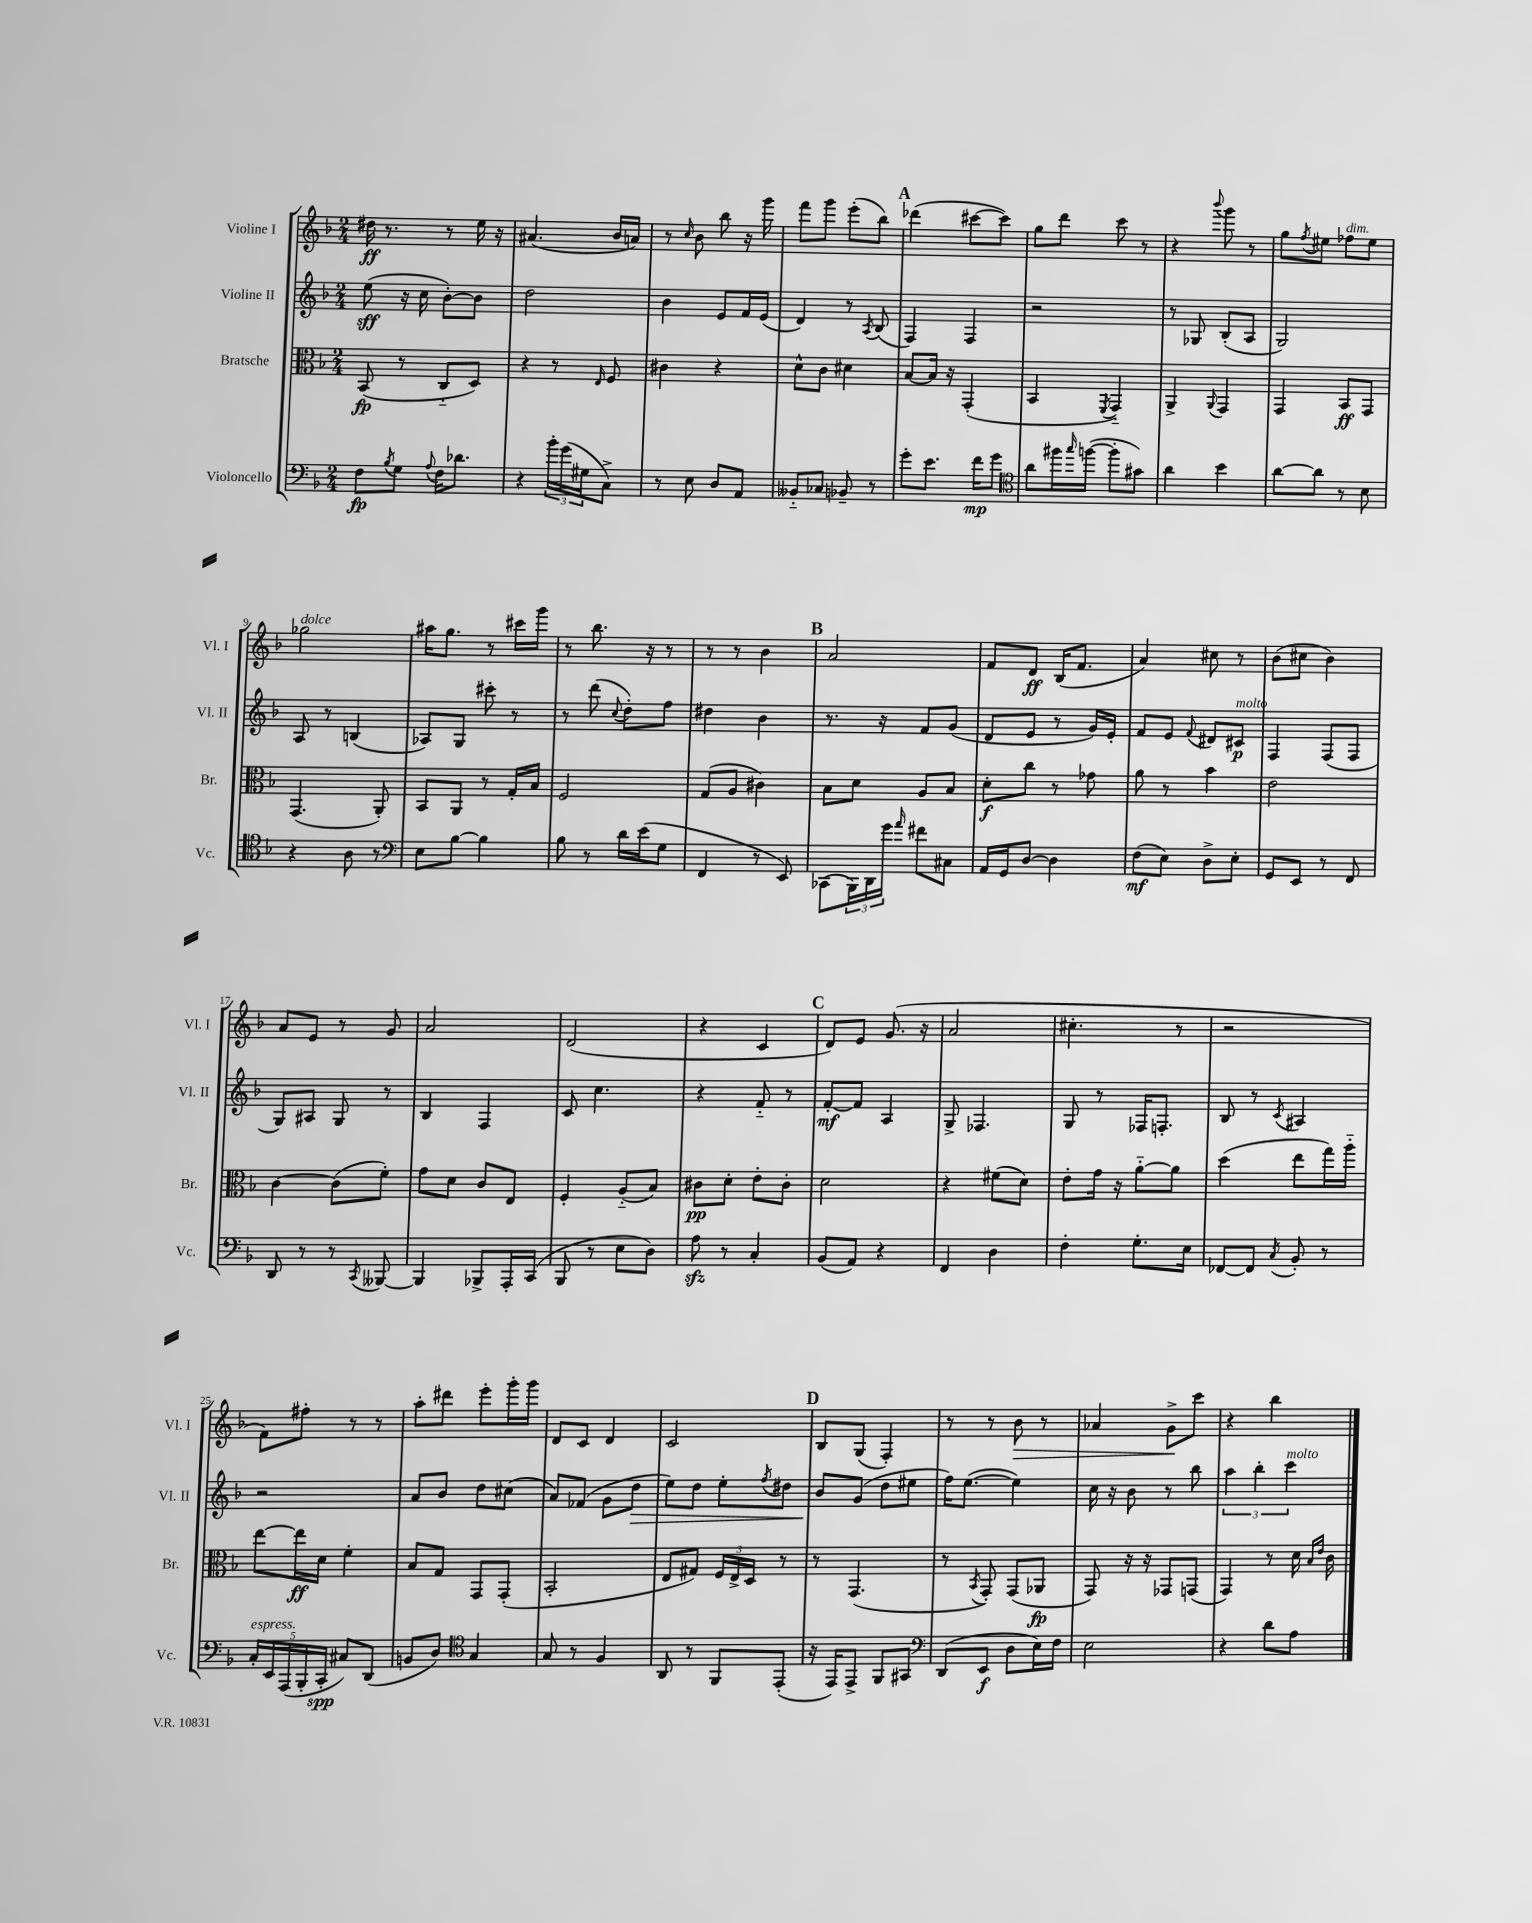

**kern	**dynam	**kern	**dynam	**kern	**dynam	**kern	**dynam
*part4	*part4	*part3	*part3	*part2	*part2	*part1	*part1
*staff4	*staff4	*staff3	*staff3	*staff2	*staff2	*staff1	*staff1
*I"Violoncello	*	*I"Bratsche	*	*I"Violine II	*	*I"Violine I	*
*I'Vc.	*	*I'Br.	*	*I'Vl. II	*	*I'Vl. I	*
*clefF4	*	*clefC3	*	*clefG2	*	*clefG2	*
*k[b-]	*	*k[b-]	*	*k[b-]	*	*k[b-]	*
*M2/4	*	*M2/4	*	*M2/4	*	*M2/4	*
=1	=1	=1	=1	=1	=1	=1	=1
8F\L	fp	(8BB-/	fp	(8ee\	sff	16dd#X\	ff
.	.	.	.	.	.	8.r	.
8qB-/	.	.	.	.	.	.	.
8G\J	.	8r	.	16r	.	.	.
.	.	.	.	16cc\	.	.	.
8qqA/	.	.	.	.	.	.	.
16F\KL	.	8C/L	.	[8b-'\L)	.	8r	.
8.d-X\J	.	.	.	.	.	.	.
.	.	8D/J)	.	8b-\J]	.	16ee\	.
.	.	.	.	.	.	16r	.
=2	=2	=2	=2	=2	=2	=2	=2
4r	.	4r	.	2dd\	.	(4.a#X/	.
24b-'\LL	.	8r	.	.	.	.	.
(24g\	.	.	.	.	.	.	.
24G#X\J	.	.	.	.	.	.	.
.	.	16qqE/	.	.	.	.	.
8C^\J)	.	8F/	.	.	.	16b-/LL	.
.	.	.	.	.	.	16an/JJ)	.
=3	=3	=3	=3	=3	=3	=3	=3
8r	.	4c#X\	.	4b-\	.	8r	.
.	.	.	.	.	.	16qqcc/	.
8E\	.	.	.	.	.	8b-\	.
8D/L	.	4r	.	8e/L	.	8bb-\	.
8AA/J	.	.	.	16f/L	.	16r	.
.	.	.	.	(16e/JJ	.	16ggg\	.
=4	=4	=4	=4	=4	=4	=4	=4
8BB--X/L	.	8d^^\L	.	4d/)	.	8fff\L	.
8C-X/J	.	8c\J	.	.	.	8ggg\J	.
8BB-X~/	.	4d#X\	.	8r	.	(8eee'\L	.
.	.	.	.	8qA/	.	.	.
8r	.	.	.	(8B-/	.	8bb-\J)	.
!!LO:REH:place=s1:t=A
=5	=5	=5	=5	=5	=5	=5	=5
8g'\L	.	[8B-/L	.	4F/)	.	(4ddd-X\	.
8.e\J	.	16B-/Jk]	.	.	.	.	.
.	.	16r	.	.	.	.	.
.	.	(4GG'/	.	4F/	.	[8ccc#X\L	.
16f\KL	mp	.	.	.	.	.	.
8g\J	.	.	.	.	.	8ccc#\J])	.
=6	=6	=6	=6	=6	=6	=6	=6
*clefC4	*	*	*	*	*	*	*
8a\L	.	4BB-/	.	2r	.	8gg\L	.
16ff#X\L	.	.	.	.	.	8ddd\J	.
16qqgg/	.	.	.	.	.	.	.
([16ffn\JJ	.	.	.	.	.	.	.
.	.	8qFF/	.	.	.	.	.
8ff'\L]	.	4GG/)	.	.	.	8ccc\	.
8g#X\J)	.	.	.	.	.	8r	.
=7	=7	=7	=7	=7	=7	=7	=7
4a\	.	4AA^/	.	8r	.	4r	.
.	.	.	.	8G-X/	.	.	.
.	.	8qqAA/	.	.	.	8qqbbb-/	.
4b-\	.	4GG/	.	(8B-'/L	.	8ggg\	.
.	.	.	.	8A/J	.	8r	.
=8	=8	=8	=8	=8	=8	=8	=8
[8a\L	.	4GG/	.	2G/)	.	8gg\L	.
.	.	.	.	.	.	8qff/	.
8a\J]	.	.	.	.	.	8ee#X\J	.
!	!	!	!	!	!	!LO:TX:a:i:t=dim.	!
8r	.	8BB-/L	ff	.	.	8ff-X\L	.
8B-\	.	8GG/J	.	.	.	8ee#\J	.
!!LO:LB:g=z
=9	=9	=9	=9	=9	=9	=9	=9
!	!	!	!	!	!	!LO:TX:a:i:t=dolce	!
4r	.	(4.GG/	.	8A/	.	2gg-X\	.
.	.	.	.	8r	.	.	.
8A\	.	.	.	(4Bn/	.	.	.
8r	.	8AA'/)	.	.	.	.	.
=10	=10	=10	=10	=10	=10	=10	=10
*clefF4	*	*	*	*	*	*	*
8E\L	.	8BB-/L	.	8A-X/L)	.	16aa#X\KL	.
.	.	.	.	.	.	8.gg\J	.
[8B-\J	.	8AA/J	.	8G/J	.	.	.
4B-\]	.	8r	.	8ccc#X'\	.	8r	.
.	.	16G'/LL	.	8r	.	16ccc#X\LL	.
.	.	16B-/JJ	.	.	.	16ggg\JJ	.
=11	=11	=11	=11	=11	=11	=11	=11
8B-\	.	2F/	.	8r	.	8r	.
8r	.	.	.	(8ddd\	.	8.bb-\	.
.	.	.	.	8qqcc/	.	.	.
16d\LL	.	.	.	8dd'\L)	.	.	.
(16e\J	.	.	.	.	.	16r	.
8G\J	.	.	.	8ff\J	.	8r	.
=12	=12	=12	=12	=12	=12	=12	=12
4FF/	.	(8G/L	.	4dd#X\	.	8r	.
.	.	8A/J	.	.	.	8r	.
8r	.	4c#X\)	.	4b-\	.	4b-\	.
8EE/)	.	.	.	.	.	.	.
!!LO:REH:place=s1:t=B
=13	=13	=13	=13	=13	=13	=13	=13
(8CC-X\L	.	8B-\L	.	8.r	.	2a/	.
24BBB-\L)	.	8d\J	.	.	.	.	.
24DD\	.	.	.	.	.	.	.
.	.	.	.	16r	.	.	.
24g\JJ	.	.	.	.	.	.	.
16qqa/	.	.	.	.	.	.	.
8f#X\L	.	8A/L	.	8f/L	.	.	.
8C#X\J	.	8B-/J	.	(8g/J	.	.	.
=14	=14	=14	=14	=14	=14	=14	=14
16AA/LL	.	8d'\L	f	8d/L	.	8f/L	.
16GG/J	.	.	.	.	.	.	.
[8D/J	.	8cc\J	.	8e/J	.	8d/J	ff
4D\]	.	8r	.	8r	.	(16B-/KL	.
.	.	.	.	.	.	8.f/J	.
.	.	8g-X\	.	16g/LL)	.	.	.
.	.	.	.	16e'/JJ	.	.	.
=15	=15	=15	=15	=15	=15	=15	=15
(8F\L	mf	8a\	.	8f/L	.	4a/)	.
8E\J)	.	8r	.	8e/J	.	.	.
.	.	.	.	8qqf/	.	.	.
8D^\L	.	4b-\	.	8d#X/L	.	8cc#X\	.
!	!	!	!	!LO:TX:a:i:t=molto	!	!	!
8E'\J	.	.	.	8c#X/J	p	8r	.
=16	=16	=16	=16	=16	=16	=16	=16
8GG/L	.	2e\	.	4F/	.	(8b-\L	.
8EE/J	.	.	.	.	.	8cc#X\J	.
8r	.	.	.	(8F/L	.	4b-\)	.
8FF/	.	.	.	8F/J	.	.	.
!!LO:LB:g=z
=17	=17	=17	=17	=17	=17	=17	=17
8DD/	.	[4c\	.	8G/L)	.	8a/L	.
8r	.	.	.	8A#X/J	.	8e/J	.
8r	.	(8c\L]	.	8G/	.	8r	.
8qCC/	.	.	.	.	.	.	.
[8BBB--X/	.	8f'\J)	.	8r	.	8g/	.
=18	=18	=18	=18	=18	=18	=18	=18
4BBB--/]	.	8g\L	.	4B-/	.	2a/	.
.	.	8d\J	.	.	.	.	.
8BBB-X^/L	.	8c/L	.	4F/	.	.	.
16AAA'/L	.	8E/J	.	.	.	.	.
(16CC/JJ	.	.	.	.	.	.	.
=19	=19	=19	=19	=19	=19	=19	=19
8BBB-/	.	4F'/	.	8c/	.	(2d/	.
8r	.	.	.	4.cc\	.	.	.
8E\L	.	(8A/L	.	.	.	.	.
8D\J)	.	8B-/J)	.	.	.	.	.
=20	=20	=20	=20	=20	=20	=20	=20
8Azz\	.	8c#X\L	pp	4r	.	4r	.
8r	.	8d'\J	.	.	.	.	.
4C'/	.	8e'\L	.	8f/	.	4c/	.
.	.	8c#'\J	.	8r	.	.	.
!!LO:REH:place=s1:t=C
=21	=21	=21	=21	=21	=21	=21	=21
(8BB-/L	.	2d\	.	[8f'/L	mf	8d/L)	.
8AA/J)	.	.	.	8f/J]	.	8e/J	.
4r	.	.	.	4A/	.	(8.g/	.
.	.	.	.	.	.	16r	.
=22	=22	=22	=22	=22	=22	=22	=22
4FF/	.	4r	.	8G^/	.	2a/	.
.	.	.	.	4.F-X/	.	.	.
4D\	.	(8f#X\L	.	.	.	.	.
.	.	8d\J)	.	.	.	.	.
=23	=23	=23	=23	=23	=23	=23	=23
4F'\	.	8e'\L	.	8G/	.	4.cc#X'\	.
.	.	16g\Jk	.	8r	.	.	.
.	.	16r	.	.	.	.	.
8.G'\L	.	[8a\L	.	16F-X/KL	.	.	.
.	.	.	.	8.Fn'/J	.	.	.
.	.	8a\J]	.	.	.	8r	.
16E\Jk	.	.	.	.	.	.	.
=24	=24	=24	=24	=24	=24	=24	=24
[8FF-X/L	.	(4dd\	.	8B-/	.	2r	.
8FF-/J]	.	.	.	8r	.	.	.
8qC/	.	.	.	8qc/	.	.	.
8BB-'/	.	8ee\L	.	4A#X/	.	.	.
8r	.	16gg\L)	.	.	.	.	.
.	.	16aa\JJ	.	.	.	.	.
!!LO:LB:g=z
=25	=25	=25	=25	=25	=25	=25	=25
!LO:TX:a:i:t=espress.	!	!	!	!	!	!	!
20C'/LL	.	[8ee\L	.	2r	.	8f\L)	.
20EE/	.	.	.	.	.	.	.
(20AAA/	.	.	.	.	.	.	.
.	.	16ee\L]	ff	.	.	8ff#X'\J	.
20BBB-'/	.	.	.	.	.	.	.
.	.	16d\JJ	.	.	.	.	.
20CC'/JJ	spp	.	.	.	.	.	.
8C#X/L)	.	4f'\	.	.	.	8r	.
(8DD/J	.	.	.	.	.	8r	.
=26	=26	=26	=26	=26	=26	=26	=26
8BBn/L	.	8B-/L	.	8a/L	.	8aa'\L	.
8D/J)	.	8G/J	.	8b-/J	.	8ddd#X\J	.
*clefC4	*	*	*	*	*	*	*
4G/	.	8GG/L	.	8dd\L	.	8eee'\L	.
.	.	(8GG'/J	.	(8cc#X\J	.	16ggg'\L	.
.	.	.	.	.	.	16ggg\JJ	.
=27	=27	=27	=27	=27	=27	=27	=27
8G/	.	2BB-'/	.	8a/L)	.	8d/L	.
8r	.	.	.	(8f-X/J	.	8c/J	.
4F/	.	.	.	8g\L	.	4d/	.
!	!	!	!	!	!LO:HP:b	!	!
.	.	.	.	8dd\J	>	.	.
=28	=28	=28	=28	=28	=28	=28	=28
8AA/	.	8E/L	.	8ee\L)	.	2c/	.
8r	.	8G#X/J)	.	8dd\J	.	.	.
8FF/L	.	24F/LL	.	8ee'\L	.	.	.
.	.	24E^/	.	.	.	.	.
.	.	24D/JJ	.	.	.	.	.
.	.	.	.	8qff/	.	.	.
(8EE'/J	.	8r	.	8dd#X\J	.	.	.
!!LO:REH:place=s1:t=D
=29	=29	=29	=29	=29	=29	=29	=29
16r	.	8r	.	8b-/L	.	8B-/L	.
16EE/KL)	.	.	.	.	.	.	.
8EE^/J	.	(4.GG/	.	(8g/J	]	(8G/J	.
8FF/L	.	.	.	8dd\L	.	4F'/)	.
8GG#X/J	.	.	.	8ee#X\J	.	.	.
=30	=30	=30	=30	=30	=30	=30	=30
*clefF4	*	*	*	*	*	*	*
(8DD/L	.	8r	.	16ff\KL)	.	8r	.
.	.	.	.	([8.ee\J	.	.	.
.	.	8qBB-/	.	.	.	.	.
8EE/J	f	8GG'/)	.	.	.	8r	.
!	!	!	!	!	!	!	!LO:HP:b
8D\L	.	(8GG/L	.	4ee\])	.	8b-\	>
16E\L)	.	8AA-X/J	fp	.	.	8r	.
16F\JJ	.	.	.	.	.	.	.
=31	=31	=31	=31	=31	=31	=31	=31
2E\	.	8GG/)	.	16cc\	.	4a-X/	.
.	.	.	.	16r	.	.	.
.	.	16r	.	8b-\	.	.	.
.	.	16r	.	.	.	.	.
.	.	8GG-X/L	.	8r	.	8g^\L	.
.	.	(8GGn/J	.	8bb-\	.	8ccc\J	]
=32	=32	=32	=32	=32	=32	=32	=32
4r	.	4GG/)	.	6aa\	.	4r	.
.	.	.	.	6bb-'\	.	.	.
8d\L	.	8r	.	.	.	4bb-\	.
!	!	!	!	!LO:TX:a:i:t=molto	!	!	!
.	.	.	.	6ccc\	.	.	.
8A\J	.	16d\	.	.	.	.	.
.	.	16qqB-/LL	.	.	.	.	.
.	.	16qqe/JJ	.	.	.	.	.
.	.	16c\	.	.	.	.	.
==	==	==	==	==	==	==	==
*-	*-	*-	*-	*-	*-	*-	*-
